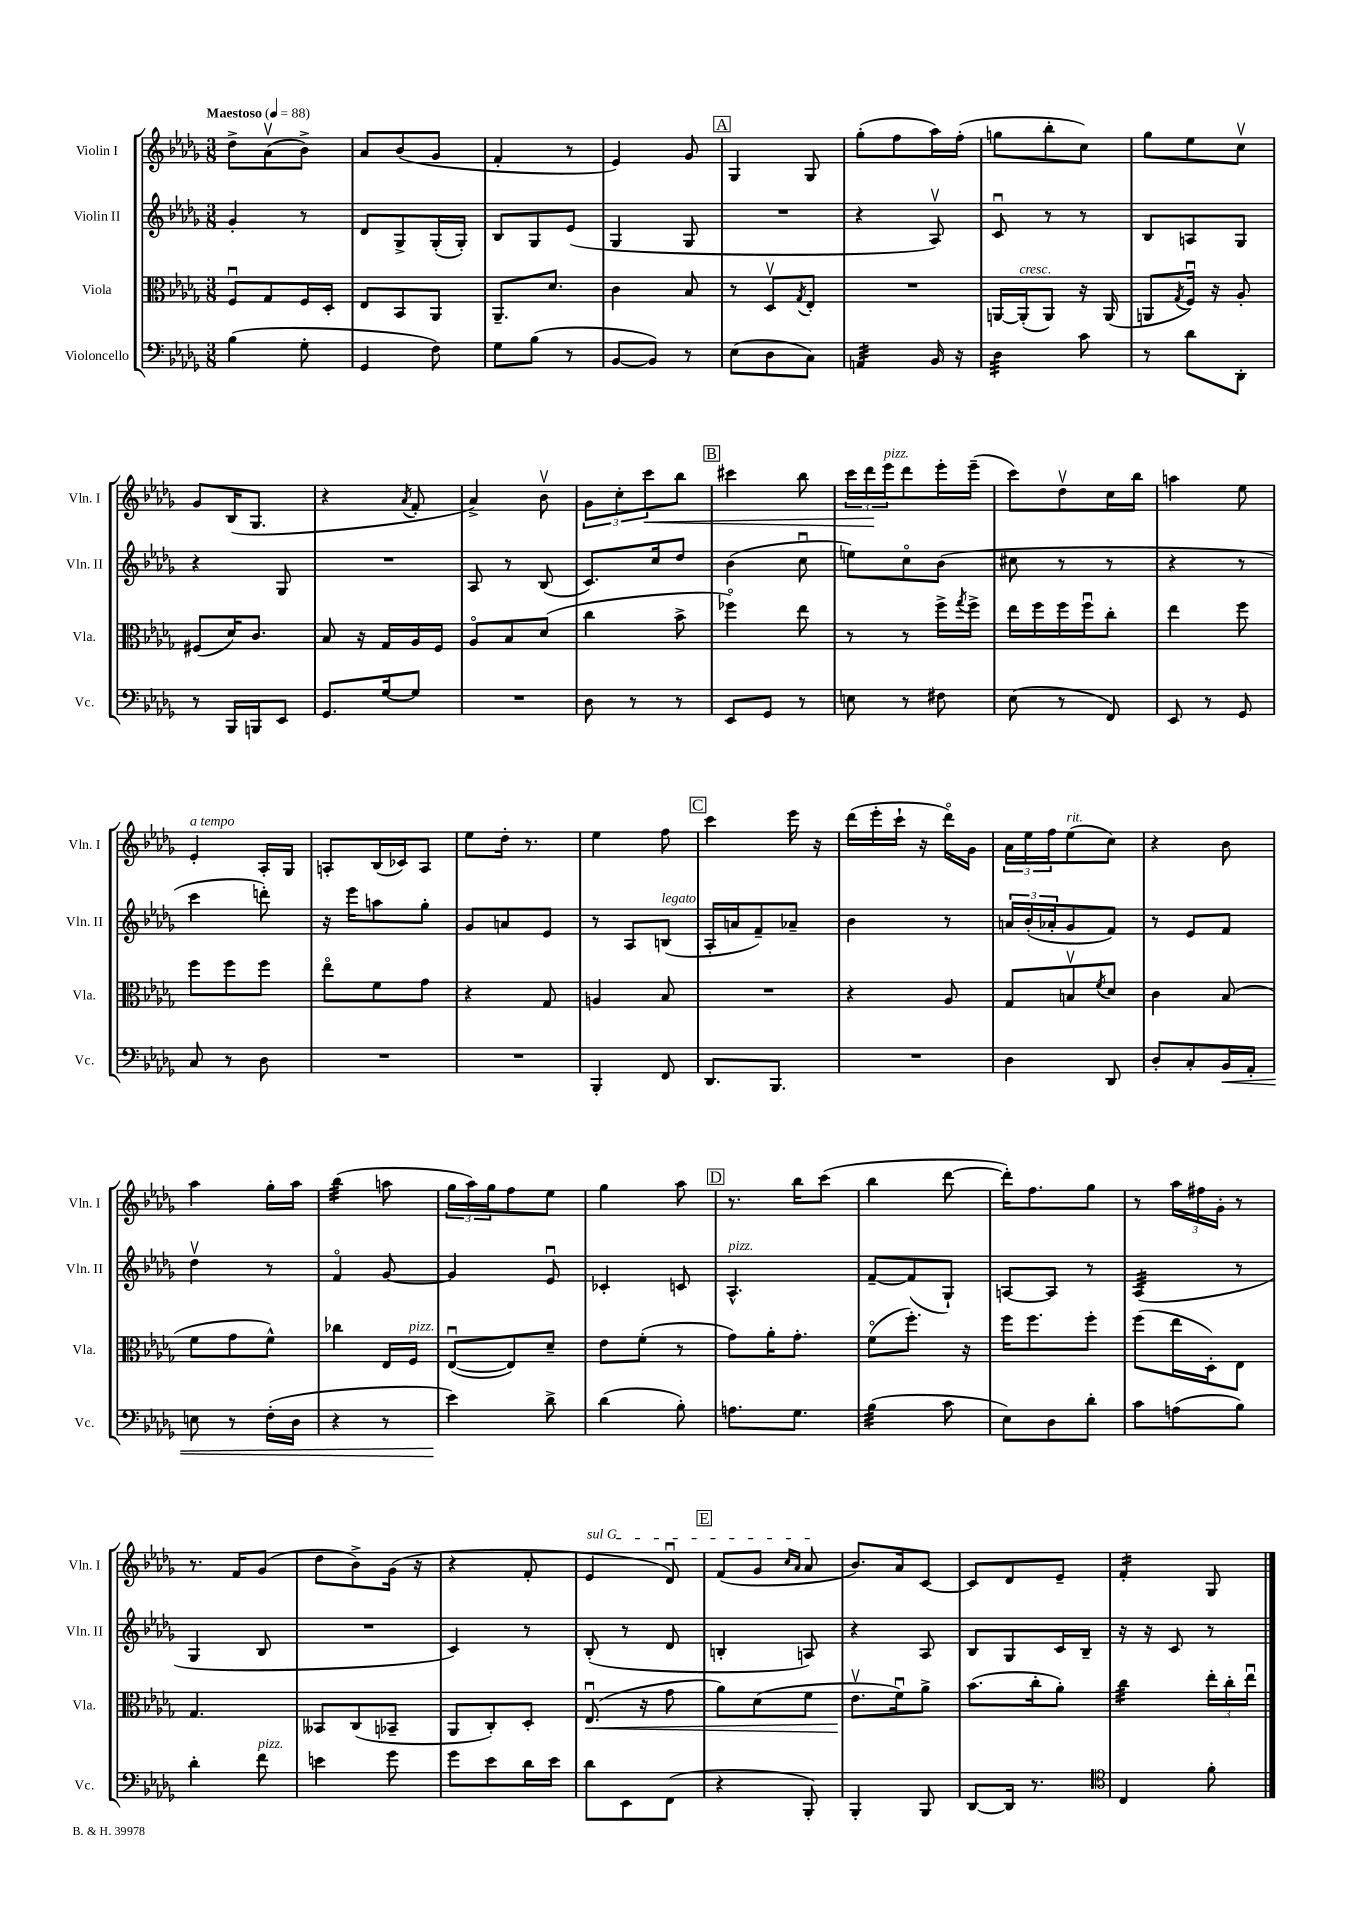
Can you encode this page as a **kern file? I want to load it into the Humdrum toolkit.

**kern	**kern	**kern	**kern
*staff4	*staff3	*staff2	*staff1
*clefF4	*clefC3	*clefG2	*clefG2
*k[b-e-a-d-g-]	*k[b-e-a-d-g-]	*k[b-e-a-d-g-]	*k[b-e-a-d-g-]
*M3/8	*M3/8	*M3/8	*M3/8
*MM88	*MM88	*MM88	*MM88
(4B-	8Fu	4g-'	8dd-^
.	8G-	.	(8a-v
8G-'	16F	8r	8b-^)
.	16D-'	.	.
=	=	=	=
4GG-	8E-	8d-	8a-
.	8BB-	8G-^	(8b-
8F)	8AA-	(16G-'	8g-
.	.	16G-')	.
=	=	=	=
8G-	8.AA-~	8B-	4f'
(8B-	.	8G-	.
.	8.d-	.	.
8r	.	(8e-	8r
=	=	=	=
[8BB-	4c	4G-	4e-)
8BB-])	.	.	.
8r	8B-	8G-	8g-
=	=	=	=
(8E-	8r	4.r	4G-
8D-	8D-v	.	.
.	8qG-	.	.
8C)	8E-'	.	8G-
=	=	=	=
4AA	4.r	4r	(8gg-'
.	.	.	8ff
16BB-	.	8A-v)	16aa-)
16r	.	.	(16ff'
=	=	=	=
4D-	[16AA	8cu	8gg
.	(16AA']	.	.
.	8AA)	8r	8bb-'
8c	16r	8r	8cc)
.	(16AA	.	.
=	=	=	=
8r	8AA	8B-	8gg-
.	8qG-	.	.
8d-	16Fu)	8A	8ee-
.	16r	.	.
8DD-'	8A-'	8G-	8ccv
=	=	=	=
8r	(8F#	4r	8g-
16BBB-	16d-)	.	(16B-
16BBB	8.c	.	8.G-
8EE-	.	8G-	.
=	=	=	=
8.GG-	8B-	4.r	4r
.	16r	.	.
[16G-	16G-	.	.
.	.	.	8qa-
8G-]	16A-	.	8f'
.	16F	.	.
=	=	=	=
4.r	8A-o	8A-	4a-^)
.	8B-	8r	.
.	(8d-	(8B-	8b-v
=	=	=	=
8D-	4cc	8.c)	12g-
.	.	.	12cc'
8r	.	.	.
.	.	.	12ccc
.	.	16cc	.
8r	8b-^	8dd-	8bb-
=	=	=	=
8EE-	4ff-o)	(4b-	4ccc#
8GG-	.	.	.
8r	8ee-	8ccu	8bb-
=	=	=	=
8E	8r	8ee)	24ccc
.	.	.	24ddd-
.	.	.	24eee-
8r	8r	8cco	8ddd-
8F#	16ff^	(8b-	16eee-'
.	8qgg-	.	.
.	16ff^	.	(16eee-~
=	=	=	=
(8E-	16ee-	8cc#	8ccc)
.	16ff	.	.
8r	16ff	8r	8dd-v
.	16ffu	.	.
8FF)	8cc'	8r	16cc
.	.	.	16bb-
=	=	=	=
8EE-	4ee-	4r	4aa
8r	.	.	.
8GG-	8ff	8r	8ee-
=	=	=	=
8C	8ff	4ccc	4e-'
8r	8ff	.	.
8D-	8ff	8ddd')	16A-'
.	.	.	16G-
=	=	=	=
4.r	8ee-o	16r	8A'
.	.	16eee-	.
.	8f	8aa	(16B-
.	.	.	16c-)
.	8g-	8gg-'	8A
=	=	=	=
4.r	4r	8g-	8ee-
.	.	8a	16dd-'
.	.	.	8.r
.	8G-	8e-	.
=	=	=	=
4BBB-'	4A	8r	4ee-
.	.	8A-	.
8FF	8B-	(8B	8ff
=	=	=	=
8.DD-	4.r	16A-'	4ccc
.	.	16a	.
.	.	8f~)	.
8.BBB-	.	.	.
.	.	8a-~	16eee-
.	.	.	16r
=	=	=	=
4.r	4r	4b-	(16ddd-
.	.	.	16eee-'
.	.	.	16ccc`
.	.	.	16r
.	8A-	8r	16ddd-o)
.	.	.	16g-
=	=	=	=
4D-	8G-	24a	24a-
.	.	(24b-'	24ee-
.	.	24a-'	24ff
.	8Bv	8g-	(8ee-
.	8qf	.	.
8DD-	8d-	8f)	8cc)
=	=	=	=
8D-'	4c	8r	4r
8C'	.	8e-	.
16BB-	(8B-	8f	8b-
16AA-'	.	.	.
=	=	=	=
8E	8f	4dd-v	4aa-
8r	8g-	.	.
(16F'	8f^^)	8r	16gg-'
16D-	.	.	16aa-
=	=	=	=
4r	4cc-	4fo	(4bb-
8r	16E-	[8g-	8aa
.	16F	.	.
=	=	=	=
4e-)	([8E-u	4g-]	24gg-
.	.	.	24aa-)
.	.	.	24gg-
.	8E-])	.	8ff
8d-^	8d-~	8e-u	8ee-
=	=	=	=
(4d-	8e-	4c-'	4gg-
.	(8f'	.	.
8B-')	8r	8c	8aa-
=	=	=	=
8.A	8g-)	4.A-^^	8.r
.	16a-'	.	.
8.G-	8.g-'	.	16bb-
.	.	.	(8ccc
=	=	=	=
(4B-	(8fo	[8f~	4bb-
.	8.ff')	(8f]	.
8c	.	8G-`)	[8ddd-
.	16r	.	.
=	=	=	=
8E-)	16ff	[8A	16ddd-'])
.	8.ff	.	8.ff
8D-	.	8A]	.
8d-'	8ff'	8r	8gg-
=	=	=	=
8c	(8ff	(4A-	8r
(8A	16ee-	.	24aa-
.	.	.	24ff#
.	16D-')	.	.
.	.	.	24g-'
8B-)	8E-	8r	8r
=	=	=	=
4d-'	4.G-	4G-	8.r
.	.	.	16f
8f	.	8B-	(8g-
=	=	=	=
4e	8BB--	4.r	8dd-
.	(8C	.	8b-^)
8g-	8BB-~	.	(16g-
.	.	.	16r
=	=	=	=
8g-	8AA-	4c)	4r
8e-	8C')	.	.
16d-	8D-'	8r	8f'
16e-	.	.	.
=	=	=	=
8d-	(8.E-u	(8B-'	4e-
8EE-	.	8r	.
.	16r	.	.
(8FF	8g-	8d-	8d-u)
=	=	=	=
4r	8a-)	4B'	(8f
.	(8d-	.	8g-
.	.	.	16qqcc
.	.	.	16qqa-
8BBB-')	8f	8A)	8a-
=	=	=	=
4BBB-'	8.e-v	4r	8.b-)
.	16fu)	.	16a-
8BBB-	8a-^	8A-	[8c
=	=	=	=
[8DD-	(8.b-	8B-	8c]
16DD-]	.	8G-	8d-
8.r	16cc'	.	.
.	8a-')	16c	8e-~
.	.	16B-~	.
=	=	=	=
*clefC4	*	*	*
4C	4cc	16r	4f'
.	.	16r	.
.	.	8c	.
8f'	24ee-'	8r	8G-
.	24cc'	.	.
.	24ee-u	.	.
==	==	==	==
*-	*-	*-	*-
